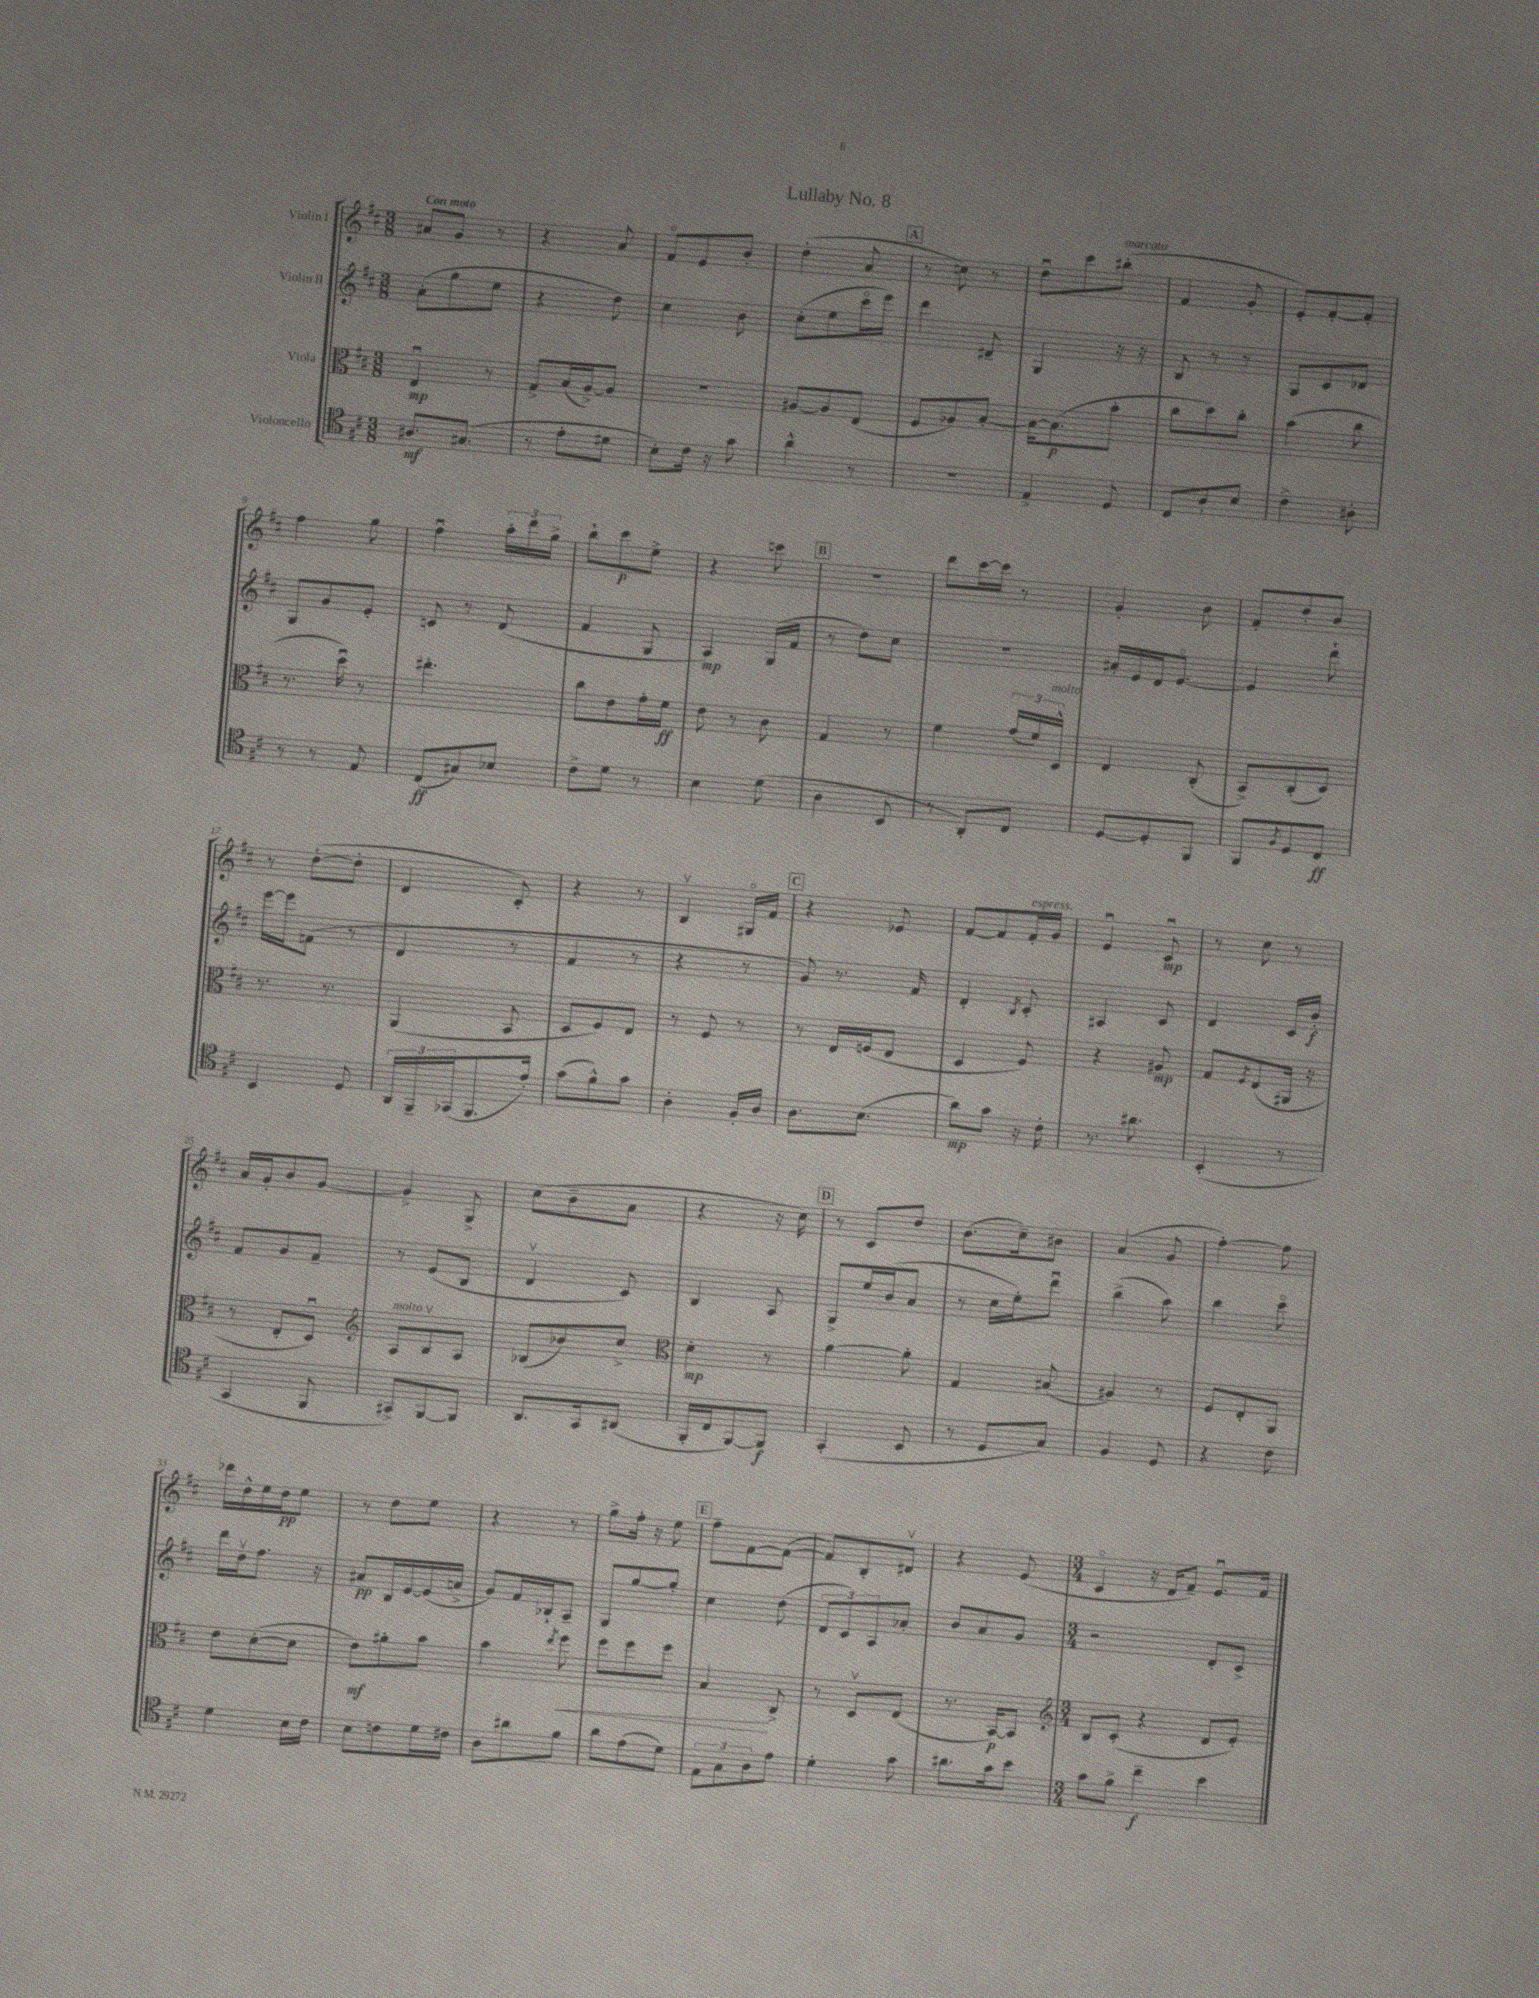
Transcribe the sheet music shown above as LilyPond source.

\header { title = "Lullaby No. 8" }
<<
\new StaffGroup <<
\new Staff = "s0" \with { instrumentName = "Violin I" } {
    \clef treble \key d \major \numericTimeSignature \time 3/8 \tempo "Con moto"
    ais'8 g'8 r8 |
    r4 a'8 |
    fis'8\flageolet e'8 b'8-. |
    d''4-.( a'8 |
    \mark \markup { \box "A" } r8 c''8) r8 |
    d''8\downbow cis'''8 bis''8-.^\markup { \italic "marcato" }( |
    fis'4 g'8-. |
    e'8-.) fis'8~-. fis'8-. |
    fis''4 g''8 |
    fis''4\downbow \tuplet 3/2 { a''16-. d'''16 g''16-> } |
    b''8-! cis'''8\p e''8-> |
    r4 c'''8 |
    \mark \markup { \box "B" } R4. |
    d'''8 cis'''16~ cis'''16 r8 |
    g'4-. b'8 |
    fis'8-. d''8-. b'8 |
    r8 d''8~-.( d''8-. |
    d'4 cis'8-.) |
    r4 r8 |
    b4\upbow gis16\flageolet fis'16 |
    \mark \markup { \box "C" } r4 ees'8 |
    fis'8~ fis'8 fis'16-.^\markup { \italic "espress." } g'16 |
    e'4\downbow cis'8\downbow\mp |
    r8 cis''8 r8 |
    a'16 g'16-. b'8 g'8~ |
    g'4-> g8-> |
    cis''8( b'8-- a'8 |
    r4 r16 cis''16) |
    \mark \markup { \box "D" } r8 cis'8 d''8 |
    b'8.( cis''16--) bis'8 |
    a'4( g'8 |
    fis''4~-.) fis''8 |
    des'''16 d''16-^ e''16 d''16\pp e''8 |
    r8 d''8 e''8 |
    r4 r8 |
    g''8-> fis''16-. r16 e''8 |
    \mark \markup { \box "E" } fis''8-- fis'8~ fis'8~( |
    fis'8) b8-. dis'8\upbow |
    r4 e'8( |
    \numericTimeSignature \time 3/4 cis'4\flageolet r16 d'16 fis'8--) e'8.\downbow fis'16 \bar "|." |
}
\new Staff = "s1" \with { instrumentName = "Violin II" } {
    \clef treble \key d \major \numericTimeSignature \time 3/8
    a'8-.( g''8 e''8 |
    r4 d''8) |
    cis''4 b'8 |
    cis''8-.( e''8 cis'''16\flageolet e'''16) |
    \mark \markup { \box "A" } d'''4 dis'8-- |
    g4 r16 r16 |
    b8 r8 r8 |
    g8 cis'8 des'8 |
    g8 g'8 e'8-. |
    c'8 r8 d'8( |
    fis'4 g8 |
    a4\mp) g16( fis'16 |
    \mark \markup { \box "B" } r8 d''8) cis''8 |
    r4. |
    ais'16-. e'16 d'16 e'8.~\flageolet |
    e'4 d'''8-! |
    e'''16~ e'''16 f'8( r8 |
    d'4 r8 |
    fis'4 r8 |
    r4 r8 |
    \mark \markup { \box "C" } g'8) r8. fis'16 |
    d'4-. \acciaccatura { b8 } cis'8-. |
    ais4 cis'8 |
    d'4 cis'16 b'16-.\f |
    fis'8 g'8 fis'8-- |
    r8 e'8( b8 |
    d'4\upbow cis'8) |
    b4 a8 |
    \mark \markup { \box "D" } g8-> e''16 b'16( a'8 |
    r8 cis''16 e''16-.) d'''8\downbow |
    b''4->( a''8) |
    b''4 cis'''8\flageolet |
    d'''16 d''16\upbow fis''8. r16 |
    ais'8\pp b16 e'16~ e'16( a'16-> |
    g'8) fis'16 bes16-! a8-- |
    g8 g''8~ g''8-. |
    \mark \markup { \box "E" } cis''4 d''8( |
    \tuplet 3/2 { d'8 cis'8) a8 } aes'8-. |
    b'8 a'8 g'8 |
    \numericTimeSignature \time 3/4 r2 d'8-. cis'8-> \bar "|." |
}
\new Staff = "s2" \with { instrumentName = "Viola" } {
    \clef alto \key d \major \numericTimeSignature \time 3/8
    e4\downbow\mp r8 |
    g8-> b16( a16~->) a8 |
    R4. |
    ais8~ ais8 e8( |
    \mark \markup { \box "A" } fis8 aes8) b8~-. |
    b16~ b8.\p( b'8-. |
    cis''8 d''8) cis''8-. |
    b'4( cis''8 |
    r8. d''16\downbow) r8 |
    eis''4.-. |
    cis''8 e'8 g'16-. fis'16\ff |
    e'8 r8 cis'8 |
    \mark \markup { \box "B" } g4 r8 |
    fis'4 \tuplet 3/2 { g'16( fis'16) d16-^^\markup { \italic "molto" } } |
    e4 cis8-.( |
    b,8->) cis8-.( d8) |
    r8. r8. |
    a,4( b,8 |
    d8 fis8) e8 |
    r8 fis8 r8 |
    \mark \markup { \box "C" } r8 e16 f16( e8 |
    d4 fis8) |
    r4 ais8\mp |
    g8 \acciaccatura { fis8 } e8( ais,16 r16 |
    r8 e8-. d8\downbow) |
    \clef treble a8^\markup { \italic "molto" } b8\upbow a8 |
    bes8( bes'8) cis''8-> |
    \clef alto d'4-.\mp r8 |
    \mark \markup { \box "D" } a'4~ a'8-. |
    g4 bis8( |
    ais4) r8 |
    fis8 e8-. a,8 |
    e'8 d'8~-.( d'8 |
    e'8\mf) ais'8-. b'8 |
    b'4 \acciaccatura { e''8 } fis''8\< |
    fis''8 fis''8 fis''8 |
    \mark \markup { \box "E" } b4\! cis8-> |
    r8 d8\upbow e8( |
    r8. b,16~\p) b,8 |
    \numericTimeSignature \time 3/4 \clef treble b8 cis'8-.( r4 d'8 e'8-.) \bar "|." |
}
\new Staff = "s3" \with { instrumentName = "Violoncello" } {
    \clef tenor \key d \major \numericTimeSignature \time 3/8
    ais8.\mf gis8.( |
    r8 e'8-. dis'8 |
    b8-.) cis'16 r16 g'8 |
    a'4-^ r8 |
    \mark \markup { \box "A" } R4. |
    e4-> d8 |
    cis8 a8-. b8 |
    cis'4-> ais8-. |
    r8 r8 e8 |
    cis8\ff( gis8) bes8 |
    cis'8-> d'8 r8 |
    b4 d'8( |
    \mark \markup { \box "B" } a4 b,8 |
    r8 a,8-.) cis8 |
    d8~ d8-. fis,8 |
    fis,8 \acciaccatura { fis8 } d8 cis8\ff |
    b,4 d8 |
    \tuplet 3/2 { a,16 fis,16-- ges,16( } fis,8. e'16-.) |
    g'8( fis'8-^) g'8 |
    a4-. fis16-. a16 |
    \mark \markup { \box "C" } a8. b8.( |
    a'8\mp) g'8 r16 cis'16-. |
    r8. ais'8. |
    b,4-.( r8 |
    g,4 fis,8 |
    gis,8->) fis,8~ fis,8 |
    a,8. g,16 ais,8( |
    fis,16-. cis16 fis,8~) fis,8\f |
    \mark \markup { \box "D" } g,4-.( b,8 |
    r8 d8 g8) |
    fis4 d8 |
    r4 cis'8 |
    d'4 b16 cis'16 |
    b8 c'8 d'16 cis'16 |
    a8 ais'8 fis'8 |
    a'8 e'8( d'8) |
    \mark \markup { \box "E" } \tuplet 3/2 { e8 g8 a8 } e'8 |
    d'4-. g'8 |
    ais'8. g'16 b'8 |
    \numericTimeSignature \time 3/4 g'8 fis'8-> cis''4--\f b'4 \bar "|." |
}
>>
>>
